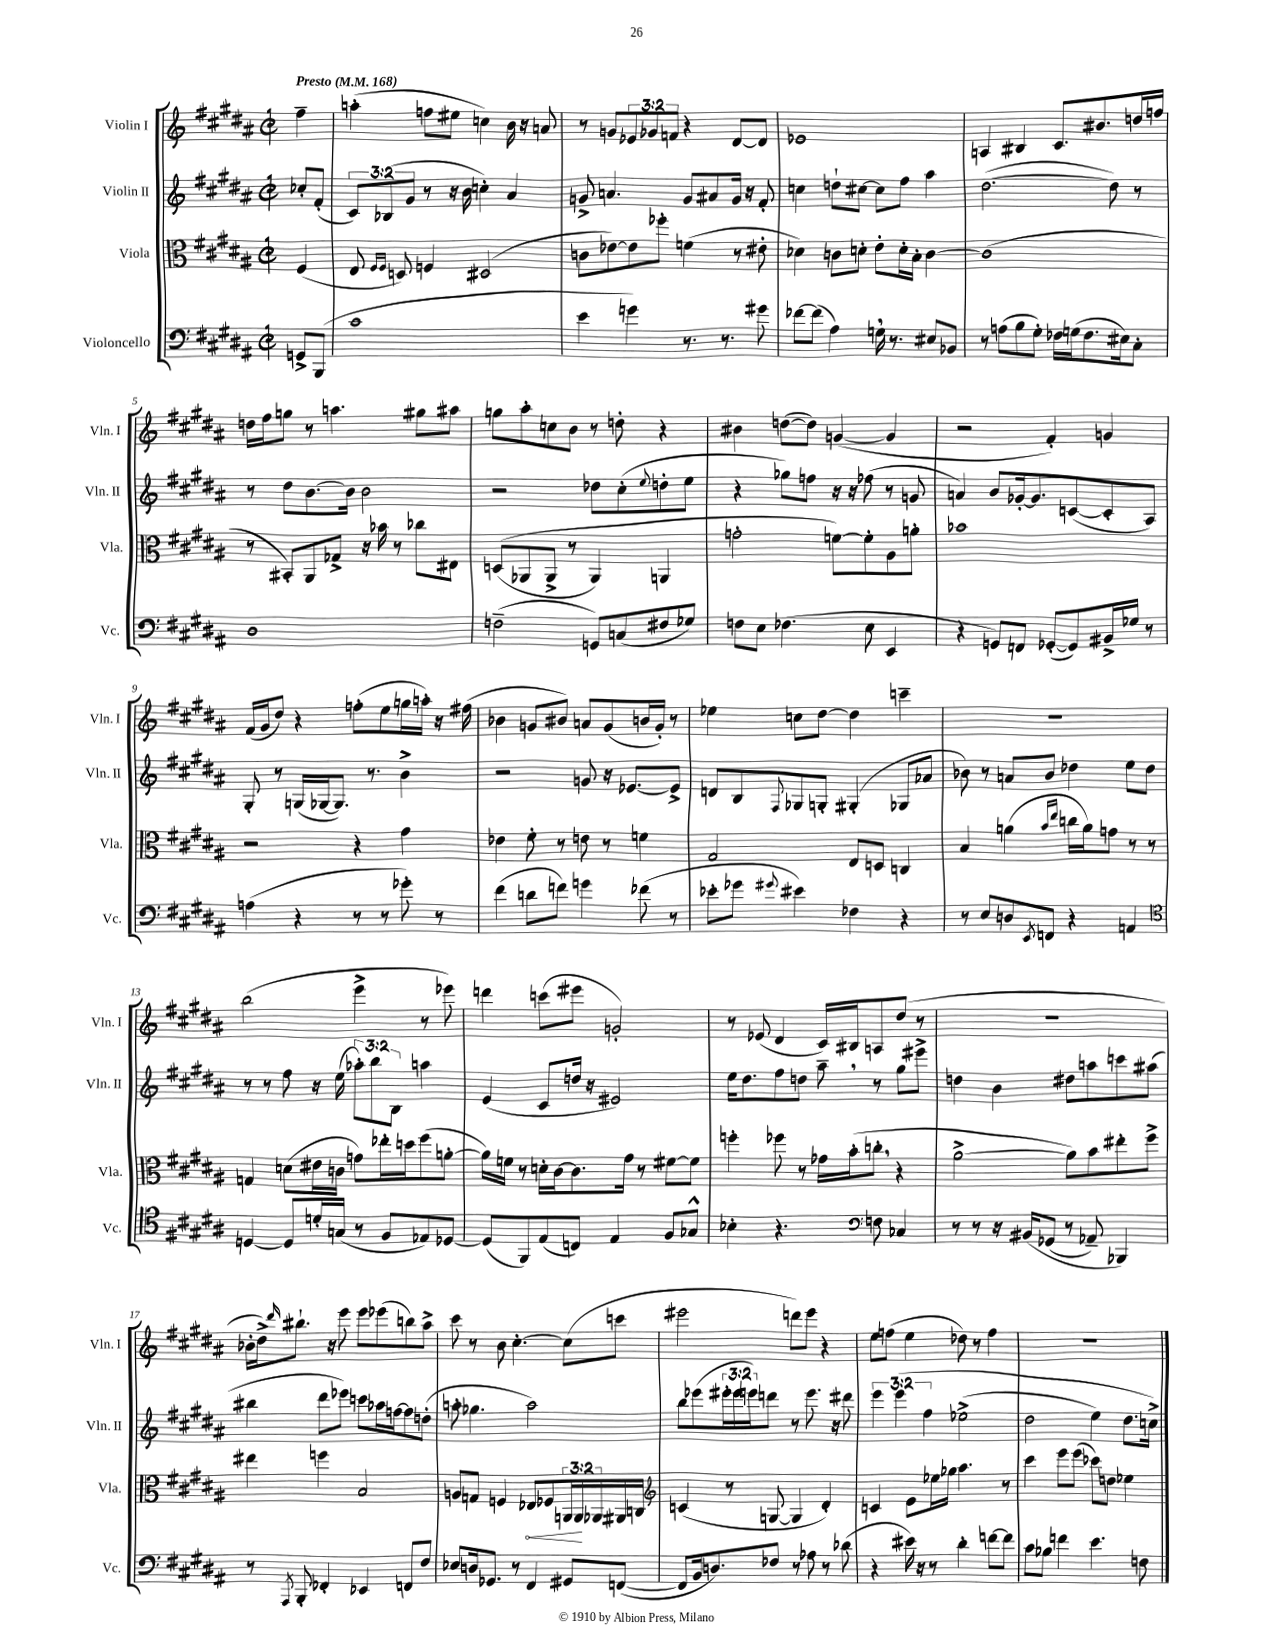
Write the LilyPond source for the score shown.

<<
\new StaffGroup <<
\new Staff = "s0" \with { instrumentName = "Violin I" shortInstrumentName = "Vln. I" } {
    \clef treble \key b \major \defaultTimeSignature \time 2/2 \override Staff.TupletNumber.text = #tuplet-number::calc-fraction-text \partial 4 \tempo "Presto" 4 = 168
    fis''4-- |
    a''4-.( f''8 eis''8 c''4) b'16 r16 a'8 |
    r8 g'8 \tuplet 3/2 { ees'8 ges'8 f'8 } r4 dis'8~ dis'8 |
    ees'1 |
    a4 bis4 cis'8. bis'8. d''16 f''16 |
    d''16 fis''16 g''8 r8 a''4. gis''8 ais''8 |
    g''8 ais''8-. c''8 b'8 r8 d''8-. r4 |
    bis'4 d''8~( d''8) g'4~( g'4 |
    r2 fis'4-.) g'4 |
    fis'16( gis'16 dis''8) r4 f''8-.( e''8 g''16 a''16-.) r16 fis''16( |
    bes'4 g'8 bis'8) a'8 g'8( b'16 g'16-.) r8 |
    ees''4 c''8 dis''8~ dis''4 c'''4-- |
    r1 |
    b''2( e'''4-> r8 ees'''8) |
    d'''4 c'''8( eis'''8 g'2-.) |
    r8 ees'8( dis'4 cis'16) bis16 a8 dis''8( r8 |
    R1 |
    bes'16-. dis''16->) \grace { dis'''16 } bis''8.-! r16 e'''8 e'''8 ees'''8( b''8) ais''8-> |
    cis'''8 r8 b'8 cis''4.~-. cis''8( c'''8 |
    eis'''2 d'''8) eis'''8 r4 |
    e''8 f''8( e''4 des''8) r8 f''4 |
    r1 \bar "|." |
}
\new Staff = "s1" \with { instrumentName = "Violin II" shortInstrumentName = "Vln. II" } {
    \clef treble \key b \major \defaultTimeSignature \time 2/2 \override Staff.TupletNumber.text = #tuplet-number::calc-fraction-text \partial 4
    ces''8-. fis'8-.( |
    \tuplet 3/2 { cis'8) bes8( gis'8 } r8 r16 b'16 c''4-.) ais'4 |
    g'8-> a'4. g'8 ais'8 g'16 r16 fis'8-. |
    c''4 d''8-! cis''8~ cis''8 fis''8 ais''4 |
    dis''2.~( dis''8) r8 |
    r8 dis''8 b'8.~ b'16 b'2 |
    r2 des''8 cis''8-.( \appoggiatura { e''8 } d''8-. e''8 |
    r4 ges''8) f''8 r16 r16 fes''8( r8 g'8 |
    a'4) b'8 ges'16~-. ges'8. c'8~( c'8-. ais8) |
    gis8-. r8 g16( ges16~ ges8.) r8. b'4-> |
    r2 g'8 r16 ees'8.~ ees'8-> |
    d'8 b8 \appoggiatura { fis8 } ges8 g8-. gis4-.( ges8 aes'8 |
    bes'8) r8 a'8 bes'8 des''4 e''8 des''8 |
    r8 r8 fis''8 r16 e''16( \tuplet 3/2 { aes''8-.) b''8 b8 } a''4 |
    e'4( cis'8 d''16 r16 eis'2) |
    e''16 dis''8. fis''8 d''8 ais''8-- \breathe r8 gis''8 eis'''8-> |
    d''4 b'4 dis''8 a''8 c'''8 ais''8( |
    bis''4 dis'''8 ees'''8) c'''8 aes''16 f''16~ f''8 d''8-.( |
    a''8-. ges''4. a''2) |
    b''8 ees'''8( \tuplet 3/2 { eis'''16-. eis'''16 e'''16) } d'''8 r8 e'''8. r16 dis'''8 |
    \tuplet 3/2 { e'''4 e'''4\( fis''4 } ees''2->( |
    dis''2 e''4) dis''8. c''16->\) \bar "|." |
}
\new Staff = "s2" \with { instrumentName = "Viola" shortInstrumentName = "Vla." } {
    \clef alto \key b \major \defaultTimeSignature \time 2/2 \override Staff.TupletNumber.text = #tuplet-number::calc-fraction-text \partial 4
    fis4( |
    e8 \grace { fis16 fis16 } d8) f4 dis2( |
    c'8 ees'8~) ees'8 fes''8-. f'4( r8 eis'8-. |
    des'4) c'8 d'8-. e'8-. d'16-. b16-. c'4~ |
    c'1( |
    r8 bis,8-.) ais,8 ges8-> r16 bes'16 r8 ces''8 eis8 |
    d8(\( aes,8 aes,8-> r8 aes,4) a,4 |
    g'2-. f'8~\) f'8-. ais8 a'8-. |
    bes'1 |
    r2 r4 gis'4 |
    ees'4 fis'8-. r8 e'8 r8 f'4 |
    gis2 e8 d8 c4 |
    b4 a'4( \grace { b'16 e''16 } c''16 a'16) g'8 r8 r8 |
    g4 d'8( eis'16 c'16 g'8) ees''16-. d''16 fis''8( a'8~-. |
    a'16) f'16 r8 d'16-. cis'16~ cis'8. gis'16 r8 fis'8~ fis'8 |
    f''4-. fes''8 r8 ges'16 b'16-.( c''8-. \breathe r4 |
    ais'2~-> ais'8) b'8 eis''8-. fis''8-> |
    eis''4 f''4 b2 |
    a8 g8 f4 \once \override Hairpin.circled-tip = ##t ees8\< fes8 \tuplet 3/2 { a,16 a,16\! aes,16 } ais,16 c16 |
    \clef treble c'4( r8 g8~ g4 dis'4-.) |
    c'4 e'8 ees''16 ges''16 ais''4. r8 |
    cis'''4 e'''8 e'''8( ces'''8) d''8 ees''4 \bar "|." |
}
\new Staff = "s3" \with { instrumentName = "Violoncello" shortInstrumentName = "Vc." } {
    \clef bass \key b \major \defaultTimeSignature \time 2/2 \partial 4
    g,8-> b,,8( |
    cis'1 |
    e'4 g'4) r8. r8. gis'8 |
    fes'8~ fes'8( ais4) g16 \breathe r8. eis8 bes,8 |
    r8 a8( b8 gis8-.) fes16 g16( fes8. eis16) cis8-. |
    dis1 |
    f2--( g,8) c8( fis8 ges8) |
    f8 e8 fes4.( e8 e,4 |
    r4 g,8) f,8 ges,8~-.( ges,8) bis,16-> ges16 r8 |
    a4( r4 r8 r8 ges'8-.) r8 |
    fis'4( d'8 f'8) g'4 fes'8( r8 |
    ees'8-. ges'8 \appoggiatura { gis'8 } eis'4) fes4 r4 |
    r8 e8 d8 \acciaccatura { e,8 } f,8 r4 a,4 |
    \clef tenor d4~ d8 d'16-. g16( r8 fis8 ees8) des8~ |
    des8( fis,8) e8( c8) e4 fis8 ges8-^ |
    bes4-. r4. \clef bass f8 ces4 |
    r8 r8 r16 bis,16\( ges,8( r8 aes,8--) bes,,4\) |
    r8 \acciaccatura { ais,,8 } b,,8-. fes,4-. ees,4 f,8 fis8 |
    ees8 d16 ges,8. r8 fis,4 gis,8 f,8~( |
    f,8 b,16 d8.) fes8 r8 aes8 r8 des'8( |
    r4 eis'16) r16 r8 dis'4-. f'8~ f'8 |
    cis'8 bes8 f'4 e'4. f8 \bar "|." |
}
>>
>>
